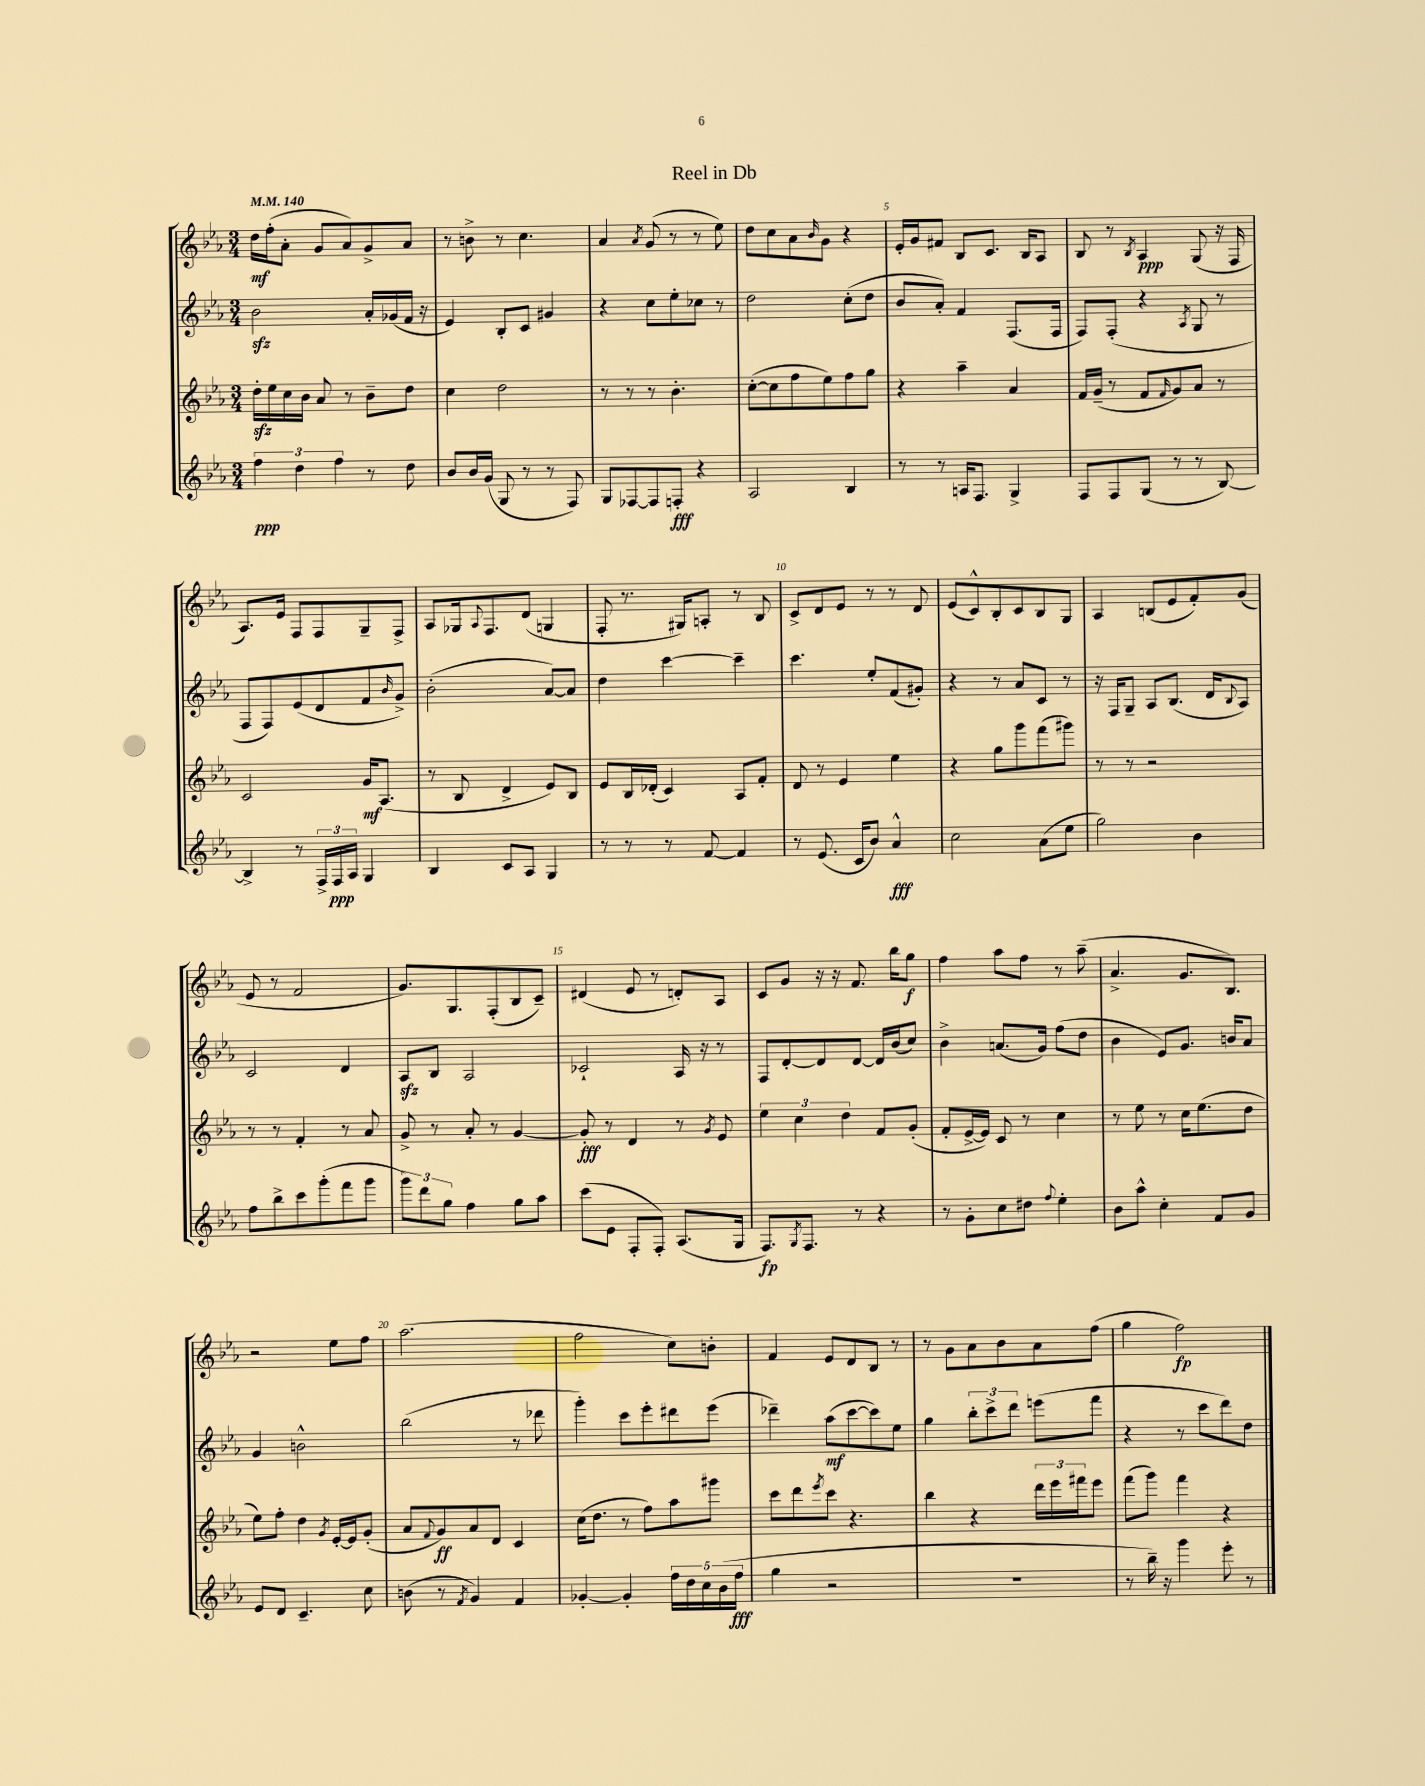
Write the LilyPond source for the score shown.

\header { title = "Reel in Db" }
<<
\new StaffGroup <<
\new Staff = "s0" {
    \clef treble \key ees \major \numericTimeSignature \time 3/4 \tempo 4 = 140
    d''16\mf f''16-.( aes'8-. g'8 aes'8) g'8-> aes'8 |
    r8 b'8-> r8 c''4. |
    aes'4 \acciaccatura { aes'8 } g'8( r8 r8 ees''8) |
    d''8 c''8 aes'8 \grace { bes'16 } g'8 r4 |
    ees'16-. g'16 fis'8 bes8 c'8. bes16 aes8 |
    bes8 r8 \acciaccatura { bes8 } aes4\ppp g8( r16 f16 |
    aes8.) ees'16 f8 f8 g8-- f8-> |
    aes8 ges16 \appoggiatura { aes8 } f8. d'8( g4 |
    f8-. r8. gis16) a8-. r8 bes8 |
    c'8-> d'8 ees'8 r8 r8 d'8 |
    ees'8( c'8-^) bes8-. c'8 bes8 g8 |
    aes4 b8( ees'8 f'8-.) g'8( |
    ees'8 r8 f'2 |
    g'8.) g8. f8-.( bes8 c'8--) |
    dis'4( ees'8 r8 d'8-.) aes8 |
    c'8 g'8 r16 r16 f'8. bes''16 g''8\f |
    f''4 aes''8 f''8 r8 aes''8--( |
    aes'4.-> g'8. bes8.) |
    r2 ees''8 f''8 |
    aes''2.( |
    f''2 c''8) b'8-. |
    f'4 ees'8 d'8 bes8 r8 |
    r8 g'8 aes'8 bes'8 aes'8 f''8( |
    g''4 f''2\fp) \bar "|." |
}
\new Staff = "s1" {
    \clef treble \key ees \major \numericTimeSignature \time 3/4
    bes'2\sfz aes'16-. ges'16( f'16 r16 |
    ees'4) bes8-. c'8 gis'4 |
    r4 c''8 ees''8-. ces''8 r8 |
    d''2 c''8-.( d''8 |
    bes'8 aes'8-.) f'4 f8.( f16 |
    f8) f8-.( r4 \acciaccatura { aes8 } g8 r8 |
    f8 f8) ees'8( d'8 f'8 \grace { bes'16 } g'8->) |
    bes'2-.( aes'8~) aes'8 |
    d''4 c'''4~ c'''4-- |
    c'''4. ees''8-. f'8( gis'8-.) |
    r4 r8 aes'8 c'8 r8 |
    r16 f16 g8-- aes8 bes8.( d'16 \appoggiatura { bes8 } aes8) |
    c'2 d'4 |
    aes8\sfz bes8 aes2 |
    ces'2-! aes16 r16 r8 |
    f8 d'8~-. d'8 d'8~ d'16 bes'16( c''8) |
    bes'4-> a'8.( g'16) f''8( d''8 |
    bes'4 ees'8) g'8. b'16 aes'8 |
    g'4 b'2-^ |
    bes''2( r8 des'''8 |
    g'''4-.) c'''8 ees'''8-. dis'''8 ees'''8( |
    des'''4--) aes''8\mf( c'''8~ c'''8) ees''8 |
    g''4 \tuplet 3/2 { bes''8-. c'''8-> d'''8 } e'''8( f'''8 |
    r4 r8 c'''8 d'''8) d''8 \bar "|." |
}
\new Staff = "s2" {
    \clef treble \key ees \major \numericTimeSignature \time 3/4
    d''16-.\sfz ees''16 c''16 bes'16 aes'8 r8 bes'8-- d''8 |
    c''4 d''2 |
    r8 r8 r8 bes'4.-. |
    c''8~-.( c''8 f''8 ees''8) f''8 g''8 |
    r4 aes''4-- aes'4 |
    f'16 g'16--( r8 f'8 \grace { f'16 } g'8) aes'8 r8 |
    c'2 g'16\mf aes8.( |
    r8 bes8 d'4-> ees'8) bes8 |
    ees'8 bes16 des'16-.( c'4) aes8 f'8-. |
    d'8 r8 ees'4 ees''4 |
    r4 g''8 g'''8 f'''8( gis'''8) |
    r8 r8 r2 |
    r8 r8 f'4-. r8 aes'8 |
    g'8-> r8 aes'8-. r8 g'4~ |
    g'8-.\fff r8 d'4 r8 \acciaccatura { g'8 } ees'8 |
    \tuplet 3/2 { ees''4 c''4 d''4 } f'8 g'8-.( |
    f'8-. ees'16~-> ees'16) c'8 r8 c''4 |
    r8 ees''8 r8 c''16 ees''8.( d''8 |
    ees''8) f''8-. d''4 \acciaccatura { g'8 } ees'16~-. ees'16 g'8-.( |
    aes'8 \appoggiatura { f'8 } g'8\ff) aes'8 d'8 c'4 |
    c''16( d''8. r8 f''8) aes''8 gis'''8 |
    c'''8 d'''8 \acciaccatura { ees'''8 } c'''8 r4. |
    bes''4 r4 \tuplet 3/2 { d'''16 ees'''16 fis'''16 } ees'''8 |
    f'''8( g'''8) f'''4 r4 \bar "|." |
}
\new Staff = "s3" {
    \clef treble \key ees \major \numericTimeSignature \time 3/4
    \tuplet 3/2 { f''4\ppp d''4 f''4 } r8 d''8 |
    bes'8 bes'16 g'16( g8 r8 r8 f8) |
    g8 fes8~ fes8 f8-.\fff r4 |
    aes2 bes4 |
    r8 r8 a16 f8. g4-> |
    f8 f8 g8( r8 r8 bes8~) |
    bes4-> r8 \tuplet 3/2 { f16-> f16\ppp aes16 } g4 |
    bes4 c'8 aes8 g4 |
    r8 r8 r8 f'8~ f'4 |
    r8 ees'8.( c'16 bes'8) aes'4-^\fff |
    c''2 aes'8( ees''8 |
    g''2) bes'4 |
    f''8 bes''8-> c'''8 g'''8-.( f'''8 g'''8 |
    \tuplet 3/2 { g'''8) d'''8 g''8 } f''4 g''8 aes''8 |
    c'''8( ees'8 f8-. f8-.) aes8.( g16 |
    f8.\fp) \acciaccatura { g8 } f8. r8 r4 |
    r8 g'8-. c''8 dis''8 \appoggiatura { f''8 } ees''4-. |
    bes'8 aes''8-^ c''4-. f'8 g'8 |
    ees'8 d'8 c'4.-- c''8 |
    b'8( r8 \acciaccatura { f'8 } g'4) f'4 |
    ges'4~-. ges'4-. \tuplet 5/4 { f''16 d''16 c''16 bes'16( f''16\fff } |
    g''4 r2 |
    R2. |
    r8 bes''16--) r16 g'''4 ees'''8-. r8 \bar "|." |
}
>>
>>
\layout { \context { \Score \override BarNumber.break-visibility = ##(#f #t #t) barNumberVisibility = #(every-nth-bar-number-visible 5) } }
